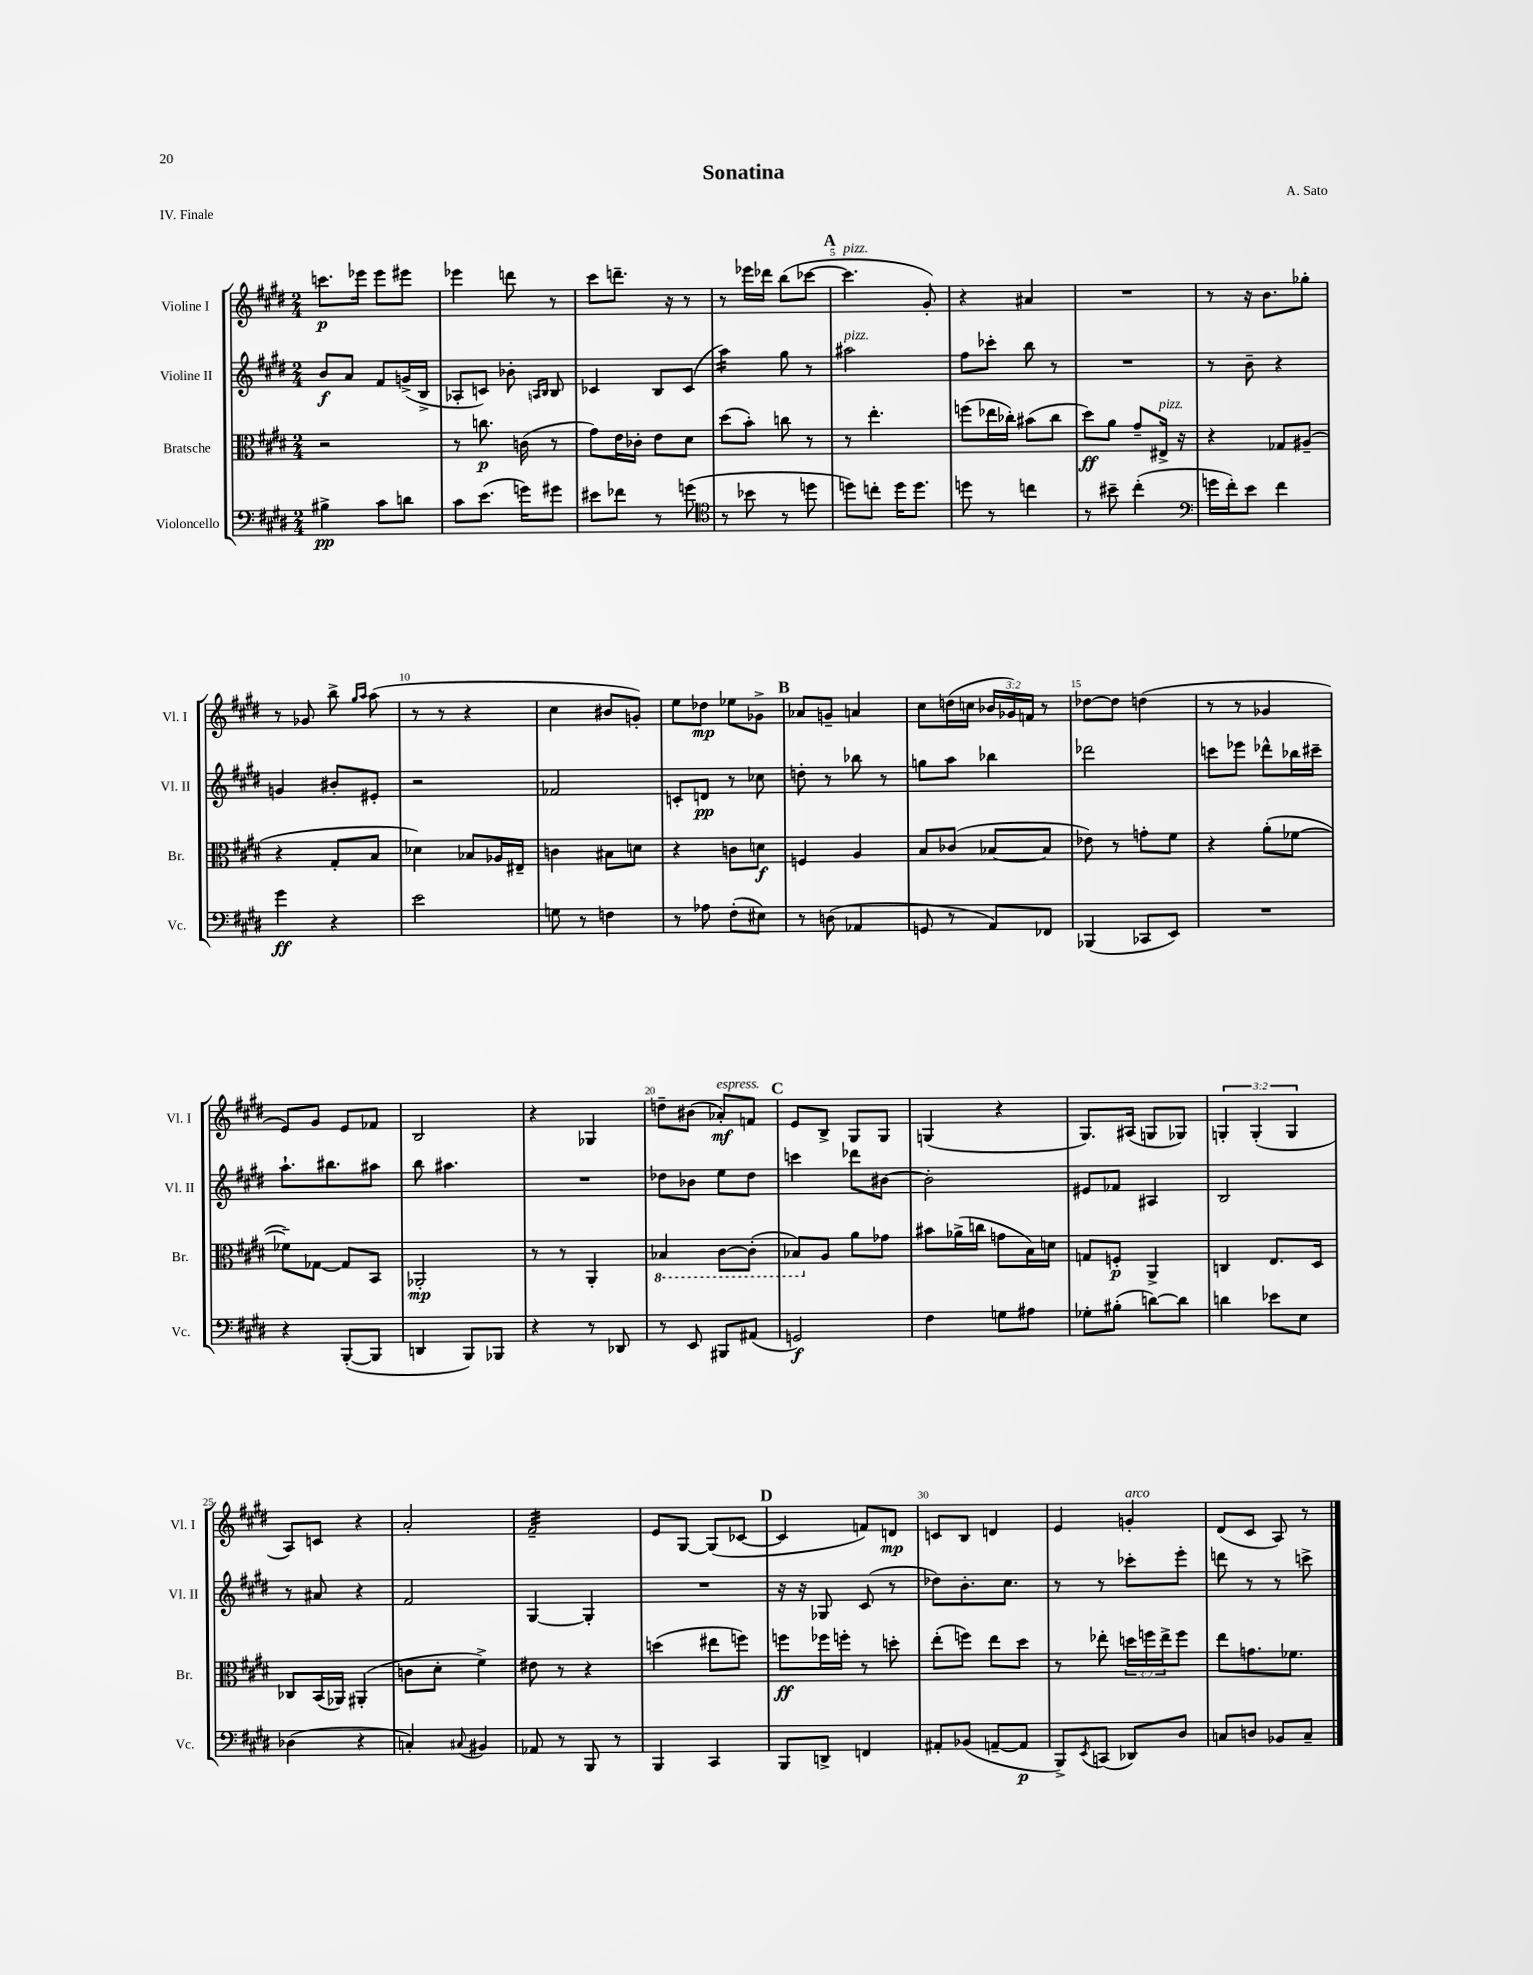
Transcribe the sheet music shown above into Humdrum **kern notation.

**kern	**kern	**kern	**kern
*staff4	*staff3	*staff2	*staff1
*clefF4	*clefC3	*clefG2	*clefG2
*k[f#c#g#d#]	*k[f#c#g#d#]	*k[f#c#g#d#]	*k[f#c#g#d#]
*M2/4	*M2/4	*M2/4	*M2/4
4B#^	2r	8b	8.ccc
.	.	8a	.
.	.	.	16eee-
8c#	.	8f#	8eee-
8d	.	(16g^	8eee#
.	.	16B^	.
=	=	=	=
8c#	8r	8A-'	4eee-
(8.e	8.cc	8c)	.
.	.	8b-'	8ddd
16g)	(16c	.	.
.	.	16qqA	.
.	.	16qqB	.
8g#	8r	8B	8r
=	=	=	=
8e#	8g#)	4c-	8ccc#
8f-	16e	.	8.ddd~
.	16c-'	.	.
8r	8e	8B	.
.	.	.	16r
(8g	8d#	(8c-	8r
=	=	=	=
*clefC4	*	*	*
8r	(8dd#	4aa)	8r
8b-	8b')	.	16eee-
.	.	.	16ddd-
8r	8cc	8gg#	(8bb
8dd	8r	8r	[8ccc-
=	=	=	=
8dd)	8r	2aa#	4.ccc-]
8cc'	4.ee'	.	.
16dd	.	.	.
8.dd	.	.	.
.	.	.	8g#')
=	=	=	=
8dd	(8ff	8ff#	4r
8r	16ee-	8ccc-'	.
.	16cc-')	.	.
4cc	(8b#	8bb	4a#
.	8cc-	8r	.
=	=	=	=
8r	8dd#)	2r	2r
8b#~	8a	.	.
(4cc#'	8g#~	.	.
.	16E#^	.	.
.	16r	.	.
=	=	=	=
*clefF4	*	*	*
16g	4r	8r	8r
16f#')	.	.	.
8e	.	8b~	16r
.	.	.	8.b
4f#	8G-	4r	.
.	(8A#~	.	8gg-'
=	=	=	=
4g#	4r	4g	8r
.	.	.	8g-
4r	8G#'	8b#'	8bb^
.	.	.	16qqgg#
.	.	.	16qqaa
.	8B	8e#'	(8aa
=	=	=	=
2e	4d-)	2r	8r
.	.	.	8r
.	8B-	.	4r
.	16A-	.	.
.	16E#~	.	.
=	=	=	=
8G	4c	2f-	4cc#
8r	.	.	.
4F	8B#	.	8b#
.	8d	.	8g')
=	=	=	=
8r	4r	8c'	8ee
8A-	.	8d	8dd-
(8F#'	8c	8r	8ee-
8E#)	8d	8cc-	8g-^
=	=	=	=
8r	4F	8dd'	8a-
(8D	.	8r	8g~
4AA-	4A	8bb-	4a
.	.	8r	.
=	=	=	=
8GG	8B	8gg	8cc#
8r	(8c-	8aa	(16dd
.	.	.	16cc
8AA)	[8B-	4bb-	24b-
.	.	.	24g-)
.	.	.	24f
8FF-	8B-]	.	8r
=	=	=	=
(4BBB-	8e-)	2ddd-	[8dd-
.	8r	.	8dd-]
8CC-	8g'	.	(4dd
8EE)	8f#	.	.
=	=	=	=
2r	4r	8ccc	8r
.	.	8eee-	8r
.	(8a'	8ddd-^^	4g-
.	[8f-	16bb-	.
.	.	16ccc#~	.
=	=	=	=
4r	8f-~])	8.aa`	8e)
.	[8G-	.	8g#
.	.	8.bb#	.
([8BBB'	8G-]	.	8e
8BBB]	8BB	8aa#	8f-
=	=	=	=
4DD	2AA-'	8bb	2B
.	.	4.aa#	.
8BBB)	.	.	.
8BBB-	.	.	.
=	=	=	=
4r	8r	2r	4r
.	8r	.	.
8r	4AA'	.	4G-
8DD-	.	.	.
=	=	=	=
8r	4BB-	8dd-	8dd~
8EE	.	8b-	(8b#
8BBB#	[8C#	8ee	8a-')
(8AA#	(8C#']	8dd-	8f
=	=	=	=
2GG)	8BB-)	4ccc	8e
.	8A	.	8B^
.	8a	8ddd-	8G#
.	8g-	[8b#	8G#
=	=	=	=
4F#	8b#	2b#']	(4G
.	(16a-^	.	.
.	16cc	.	.
8G	8g	.	4r
8A#	16B)	.	.
.	16d	.	.
=	=	=	=
8G-'	8G	8e#	8.G#)
(8B#'	8F'	8f-	.
.	.	.	(16A#
[8d)	4AA^	4A#	8G
8d]	.	.	8G-)
=	=	=	=
4d	4C	2B	6G'
.	.	.	(6G'
8e-	8.E	.	.
.	.	.	6G
8E	.	.	.
.	16D#	.	.
=	=	=	=
(4D-	8C-	8r	8A)
.	(16BB	8a#	8c
.	16AA-)	.	.
4r	(4AA#'	4r	4r
=	=	=	=
4C')	8c	2f#	2a'
.	8d#'	.	.
8qqC#	.	.	.
4BB#	4f#^)	.	.
=	=	=	=
8AA-	8e#	[4G#	2f#~
8r	8r	.	.
8BBB	4r	4G#']	.
8r	.	.	.
=	=	=	=
4BBB	(4dd	2r	8e
.	.	.	[8G#
4CC#	8ee#	.	(8G#]
.	8ff)	.	[8c-
=	=	=	=
8BBB	8ff	16r	4c-]
.	.	16r	.
8DD^	16ff-	8G-	.
.	16ff'	.	.
4FF	8r	(8c#	8f)
.	8dd'	8r	8d
=	=	=	=
8AA#'	(8ee'	8dd-)	8c
(8BB-	8ff)	8.b'	8B
[8AA~	8ee	.	4d
.	.	8.cc#	.
8AA]	8dd#	.	.
=	=	=	=
8BBB^)	8r	8r	4e
8qEE	.	.	.
(8CC	8ee-'	8r	.
8DD-)	24dd	8ccc-'	4g'
.	24ff	.	.
.	24ee-^	.	.
8D#	8ff	8eee'	.
=	=	=	=
8C	8ee	8ddd	(8d#
8D	8.g	8r	8c#
8BB-	.	8r	8A)
.	8.f-	.	.
8C~	.	8ccc^	8r
==	==	==	==
*-	*-	*-	*-
